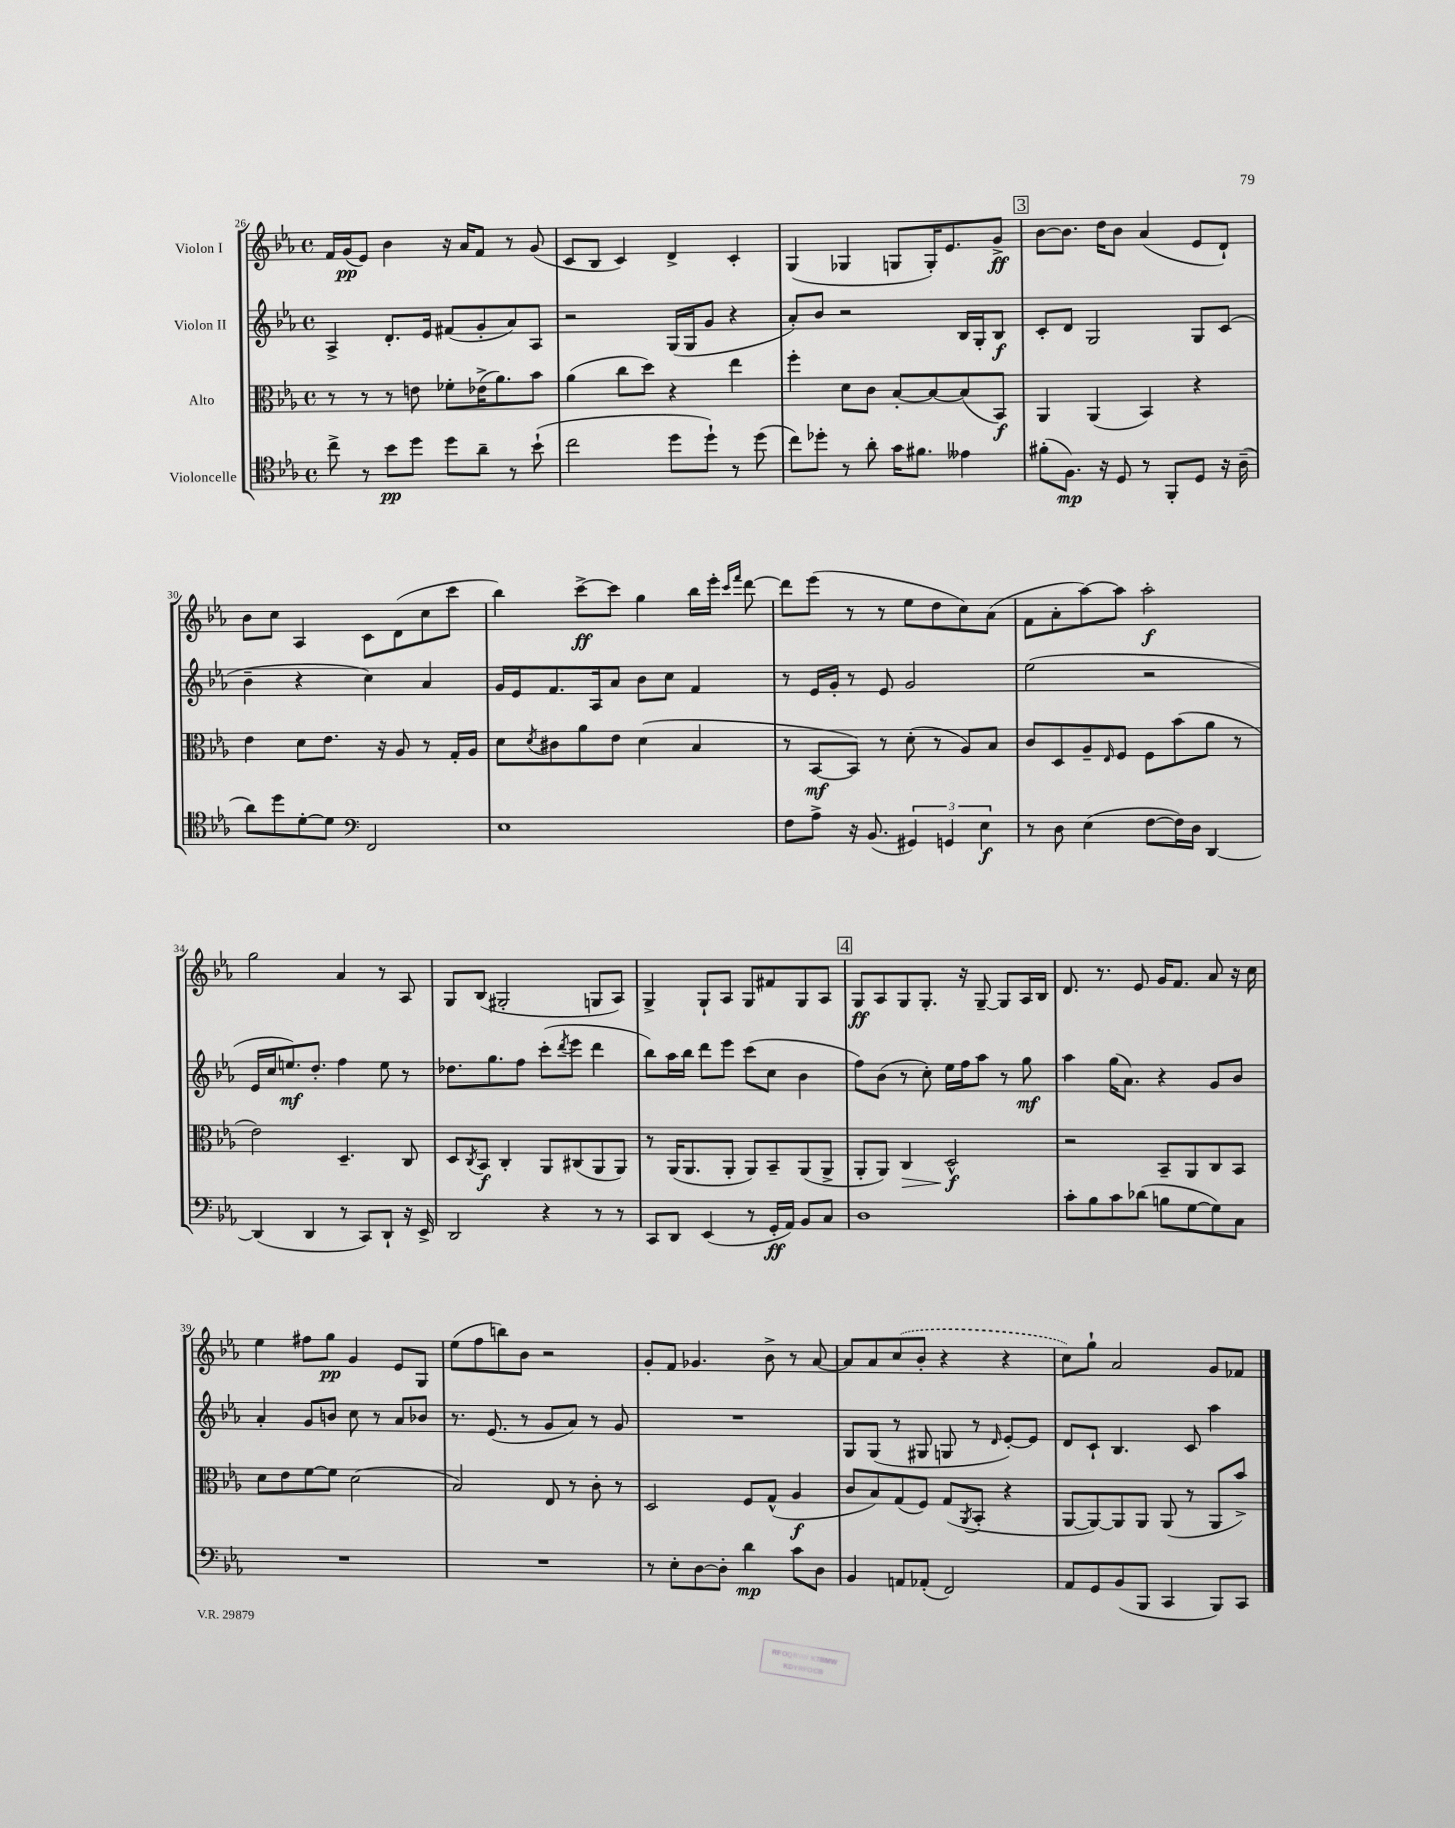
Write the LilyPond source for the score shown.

<<
\new StaffGroup <<
\new Staff = "s0" \with { instrumentName = "Violon I" } {
    \clef treble \key ees \major \defaultTimeSignature \time 4/4
    f'16 g'16\pp( ees'8) bes'4 r16 aes'16 f'8 r8 g'8( |
    c'8 bes8 c'4) d'4-> c'4-. |
    g4( ges4 g8 g16-.) ees'8. g'8->\ff |
    \mark \markup { \box "3" } bes'8~ bes'8. d''16 bes'8 aes'4( ees'8 d'8-!) |
    bes'8 c''8 aes4 c'8 d'8( c''8 c'''8 |
    bes''4) c'''8~->\ff c'''8 g''4 bes''16 ees'''16-. \grace { c'''16 f'''16 } d'''8~ |
    d'''8 ees'''8( r8 r8 ees''8 d''8 c''8) aes'8( |
    f'8 aes'8-. aes''8~) aes''8 aes''2-.\f |
    g''2 aes'4 r8 aes8 |
    g8 bes8( gis2-. g8 aes8) |
    g4-> g8-! aes8 g8 fis'8 g8 aes8 |
    \mark \markup { \box "4" } g8\ff aes8 g8 g8.-. r16 g8~-- g8 aes16 bes16 |
    d'8. r8. ees'8 g'16 f'8. aes'8 r16 c''16 |
    ees''4 fis''8 g''8\pp g'4 ees'8 g8 |
    ees''8( f''8 b''8) bes'8 r2 |
    g'8-. f'8 ges'4. bes'8-> r8 aes'8~ |
    aes'8 aes'8 \once \slurDashed c''8( bes'8-. r4 r4 |
    c''8) g''8-! aes'2 g'8 fes'8 \bar "|." |
}
\new Staff = "s1" \with { instrumentName = "Violon II" } {
    \clef treble \key ees \major \defaultTimeSignature \time 4/4
    aes4-> d'8.-. ees'16 fis'8( g'8-. aes'8) aes8 |
    r2 g16( g16 g'8 r4 |
    aes'8-.) bes'8 r2 bes16 g16-. bes8\f |
    \mark \markup { \box "3" } c'8-. d'8 g2 g8 c'8( |
    bes'4-- r4 c''4) aes'4 |
    g'16 ees'16 f'8. aes16 aes'8 bes'8 c''8 f'4 |
    r8 ees'16 g'16-. r8 ees'8 g'2 |
    ees''2( r2 |
    ees'16 c''16 e''8.\mf) d''8.-. f''4 e''8 r8 |
    des''8. g''8. f''8 c'''8-.( \acciaccatura { d'''8 } ees'''8 d'''4 |
    bes''8) aes''16 bes''16 d'''8 ees'''8 c'''8( c''8 bes'4 |
    \mark \markup { \box "4" } f''8) bes'8( r8 c''8-.) ees''16 f''16 aes''8 r8 g''8\mf |
    aes''4 g''16( aes'8.) r4 g'8 bes'8 |
    aes'4-. g'8 b'8 c''8 r8 aes'8 bes'8 |
    r8. ees'8.( r8 g'8 aes'8) r8 g'8 |
    R1 |
    g8 g8( r8 gis8 g8 r8 \grace { d'16 } ees'8~-.) ees'8 |
    d'8 c'8-! bes4. c'8 aes''4 \bar "|." |
}
\new Staff = "s2" \with { instrumentName = "Alto" } {
    \clef alto \key ees \major \defaultTimeSignature \time 4/4
    r8 r8 r8 e'8 fes'8-. ees'16->( aes'8.) bes'8 |
    aes'4( c''8 d''8) r4 ees''4 |
    f''4-. d'8 c'8 bes8~-. bes8~ bes8( bes,8\f) |
    \mark \markup { \box "3" } aes,4 aes,4( bes,4) r4 |
    ees'4 d'8 ees'8. r16 aes8 r8 g16-. aes16 |
    d'8 \acciaccatura { d'8 } cis'8 aes'8 ees'8 d'4( bes4 |
    r8 bes,8~\mf bes,8) r8 d'8-.( r8 aes8) bes8 |
    c'8 d8 aes8-- \grace { ees16 } f8 f8 bes'8( aes'8 r8 |
    ees'2) d4.-- c8 |
    d8 \acciaccatura { c8 } bes,8\f c4-. aes,8 cis8( aes,8 aes,8) |
    r8 aes,16( aes,8. aes,8-. aes,8) bes,8-- aes,8( aes,8-> |
    \mark \markup { \box "4" } aes,8-. aes,8) c4\> d2-^\f\! |
    r2 bes,8-- aes,8 c8 bes,8 |
    d'8 ees'8 f'8~ f'8 d'2( |
    bes2) ees8 r8 c'8-. r8 |
    d2 f8 g8-^( aes4\f |
    c'8 bes8) g8( f8) g8( \acciaccatura { aes,8 } bes,8-. r4 |
    aes,8~ aes,8~) aes,8 aes,8 aes,8( r8 aes,8 bes'8->) \bar "|." |
}
\new Staff = "s3" \with { instrumentName = "Violoncelle" } {
    \clef tenor \key ees \major \defaultTimeSignature \time 4/4
    c''8-> r8 bes'8\pp d''8 d''8 aes'8-- r8 bes'8-!( |
    c''2 d''8 d''8-!) r8 d''8( |
    c''8) des''8-. r8 aes'8-. g'16 fis'8. eeses'4 |
    \mark \markup { \box "3" } fis'8-.( f8.\mp) r16 d8 r8 f,8-. d8 r16 aes16--( |
    aes'8) d''8 d'8~-. d'8 \clef bass f,2 |
    ees1 |
    f8 aes8-> r16 bes,8.( \tuplet 3/2 { gis,4) g,4 ees4\f } |
    r8 d8 ees4( f8~ f16) d16 d,4~ |
    d,4( d,4 r8 c,8) d,8-! r16 ees,16-> |
    d,2 r4 r8 r8 |
    c,8 d,8 ees,4( r8 g,16-.\ff aes,16) bes,8 c8 |
    \mark \markup { \box "4" } d1 |
    c'8-. bes8 c'8 des'8( b8 g8~ g8) c8 |
    R1 |
    R1 |
    r8 ees8-. d8~ d8-. d'4\mp c'8 d8 |
    bes,4 a,8 aes,8-.( f,2) |
    aes,8 g,8 bes,8( bes,,8 c,4 bes,,8) c,8 \bar "|." |
}
>>
>>
\layout { \context { \Score currentBarNumber = #26 } }
